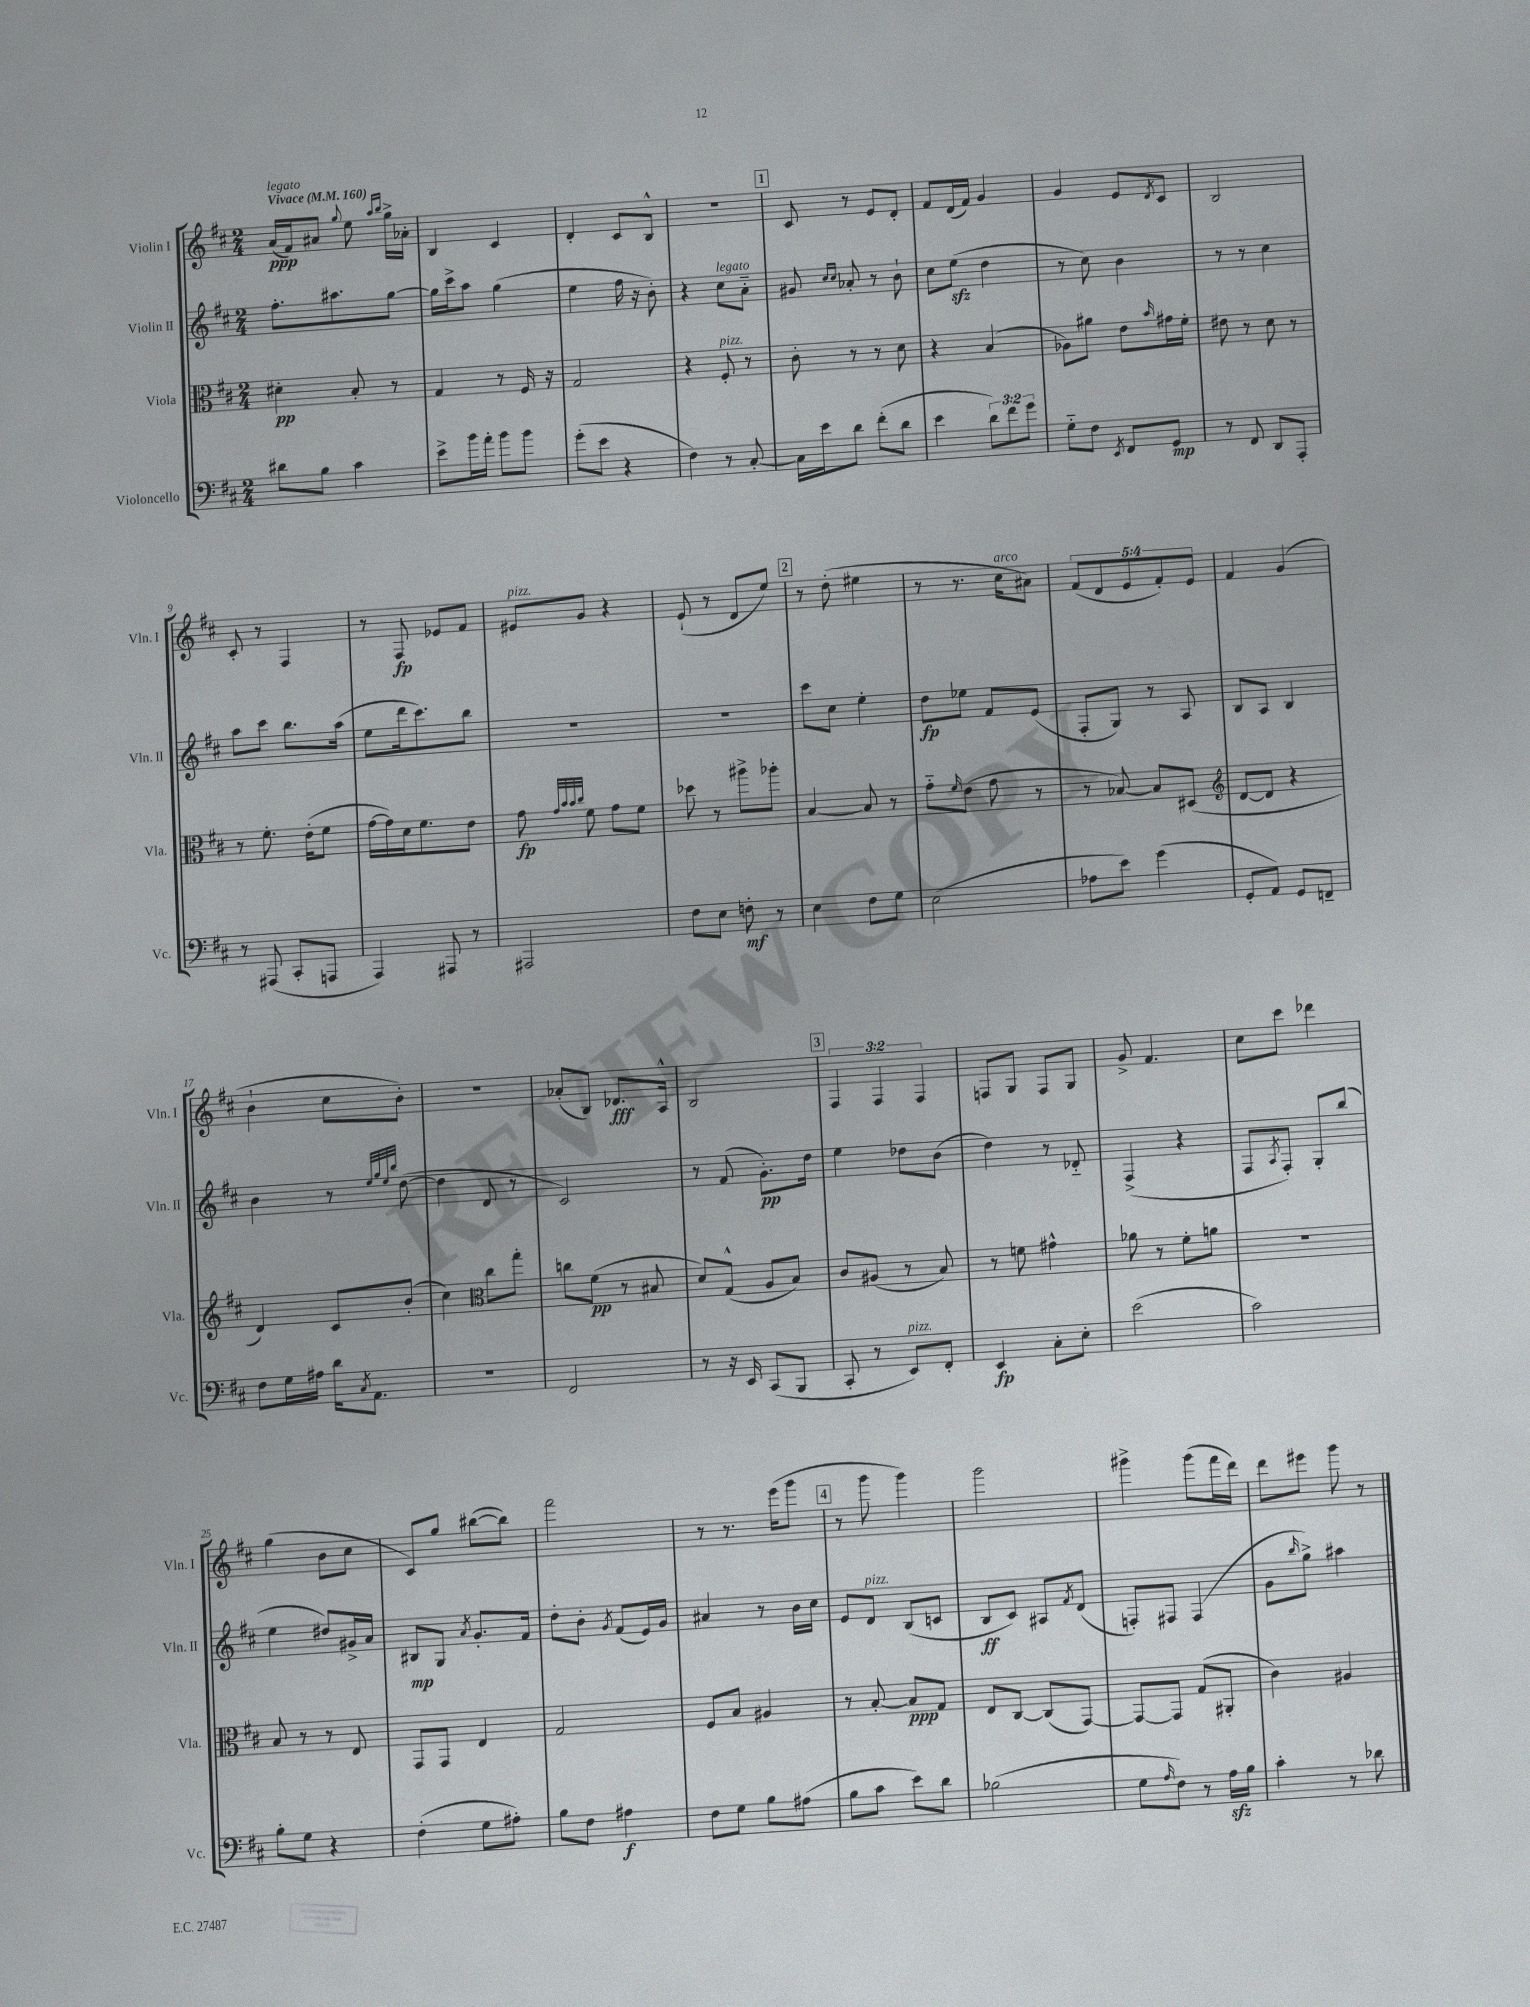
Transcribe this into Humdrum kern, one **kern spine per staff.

**kern	**dynam	**kern	**dynam	**kern	**dynam	**kern	**dynam
*part4	*part4	*part3	*part3	*part2	*part2	*part1	*part1
*staff4	*staff4	*staff3	*staff3	*staff2	*staff2	*staff1	*staff1
*I"Violoncello	*	*I"Viola	*	*I"Violin II	*	*I"Violin I	*
*I'Vc.	*	*I'Vla.	*	*I'Vln. II	*	*I'Vln. I	*
*clefF4	*	*clefC3	*	*clefG2	*	*clefG2	*
*k[f#c#]	*	*k[f#c#]	*	*k[f#c#]	*	*k[f#c#]	*
*M2/4	*	*M2/4	*	*M2/4	*	*M2/4	*
*MM160	*	*MM160	*	*MM160	*	*MM160	*
=1	=1	=1	=1	=1	=1	=1	=1
!	!	!	!	!	!	!LO:TX:a:B:t=Vivace	!
!	!	!	!	!	!	!LO:TX:a:i:t=legato	!
8d#X\L	.	4d#X'\	pp	8.ff#'\L	.	(16a/LL	ppp
.	.	.	.	.	.	16f#/J)	.
8B\J	.	.	.	.	.	8a#X/J	.
.	.	.	.	8.aa#X\	.	.	.
.	.	.	.	.	.	8qqgg/	.
4c#\	.	8B'/	.	.	.	8ee\	.
.	.	.	.	.	.	16qqaa/LL	.
.	.	.	.	.	.	16qqbb/JJ	.
.	.	8r	.	[8gg\J	.	16gg^\LL	.
.	.	.	.	.	.	16a-X'\JJ	.
=2	=2	=2	=2	=2	=2	=2	=2
8e^\L	.	4G/	.	16gg\LL]	.	4B/	.
.	.	.	.	16ccc#^\J	.	.	.
16b\L	.	.	.	8aa\J	.	.	.
16a'\JJ	.	.	.	.	.	.	.
8b\L	.	8r	.	(4gg\	.	4c#/	.
8b\J	.	16F#/	.	.	.	.	.
.	.	16r	.	.	.	.	.
=3	=3	=3	=3	=3	=3	=3	=3
(8g'\L	.	2G/	.	4ee\	.	4d'/	.
8e\J	.	.	.	.	.	.	.
4r	.	.	.	16ff#\	.	8c#/L	.
.	.	.	.	16r	.	.	.
.	.	.	.	8b'\)	.	8B^^/J	.
=4	=4	=4	=4	=4	=4	=4	=4
4F#\)	.	4r	.	4r	.	2r	.
!	!	!	!	!LO:TX:a:i:t=legato	!	!	!
!	!	!LO:TX:a:i:t=pizz.	!	!	!	!	!
8r	.	8F#'/	.	8cc#\L	.	.	.
[8C#'/	.	8r	.	8a\J	.	.	.
!!LO:REH:place=s1:t=1
=5	=5	=5	=5	=5	=5	=5	=5
16C#\LL]	.	8c#'\	.	8g#X/	.	8c#/	.
16e\J	.	.	.	.	.	.	.
.	.	.	.	16qqcc#/LL	.	.	.
.	.	.	.	16qqcc#/JJ	.	.	.
8d\J	.	8r	.	8a-X'/	.	8r	.
(8f#'\L	.	8r	.	8r	.	8e/L	.
8d\J	.	8d\	.	8b`\	.	8d'/J	.
=6	=6	=6	=6	=6	=6	=6	=6
4e\	.	4r	.	8cc#\L	.	8f#/L	.
.	.	.	.	(8eezz\J	.	(16d/L	.
.	.	.	.	.	.	16f#/JJ)	.
12d\L)	.	(4B/	.	4dd\	.	4g/	.
12f#\	.	.	.	.	.	.	.
12g\J	.	.	.	.	.	.	.
=7	=7	=7	=7	=7	=7	=7	=7
8G\L	.	8A-X\L)	.	8r	.	4g/	.
8F#\J	.	8a#X\J	.	8cc#\)	.	.	.
8qEE/	.	.	.	.	.	.	.
8FF#/L	.	8e\L	.	4b\	.	8e/L	.
.	.	16qqb/	.	.	.	8qd/	.
8GG/J	mp	16g#X\L	.	.	.	8c#/J	.
.	.	16f#'\JJ	.	.	.	.	.
=8	=8	=8	=8	=8	=8	=8	=8
8r	.	8e#X\	.	8r	.	2B/	.
8FF#/	.	8r	.	8r	.	.	.
8DD/L	.	8d\	.	4cc#\	.	.	.
8AAA'/J	.	8r	.	.	.	.	.
!!LO:LB:g=z
=9	=9	=9	=9	=9	=9	=9	=9
8r	.	8r	.	8aa\L	.	8c#'/	.
(8AAA#X/	.	8.f#'\	.	8ccc#\J	.	8r	.
8CC#'/L	.	.	.	8.bb\L	.	4F#/	.
.	.	(16e'\KL	.	.	.	.	.
8AAAn/J	.	8f#\J	.	.	.	.	.
.	.	.	.	(16aa\Jk	.	.	.
=10	=10	=10	=10	=10	=10	=10	=10
4AAA/)	.	[16g\LL	.	8ee\L	.	8r	.
.	.	16g\])	.	.	.	.	.
.	.	16d\J	.	16ddd\k	.	8F#/	fp
.	.	8.f#\	.	8.ccc#\)	.	.	.
8AAA#X/	.	.	.	.	.	8e-X/L	.
8r	.	8e\J	.	8bb\J	.	8f#/J	.
=11	=11	=11	=11	=11	=11	=11	=11
!	!	!	!	!	!	!LO:TX:a:i:t=pizz.	!
2AAA#X/	.	8g\	fp	2r	.	8e#X/L	.
.	.	32qqg/LLL	.	.	.	.	.
.	.	32qqb/	.	.	.	.	.
.	.	32qqb/	.	.	.	.	.
.	.	32qqcc#/JJJ	.	.	.	.	.
.	.	8f#\	.	.	.	8g/J	.
.	.	8g\L	.	.	.	4r	.
.	.	8f#\J	.	.	.	.	.
=12	=12	=12	=12	=12	=12	=12	=12
8F#\L	.	8dd-X\	.	2r	.	(8e`/	.
8E\J	.	8r	.	.	.	8r	.
8Fn'\	mf	8aa#X^\L	.	.	.	8d/L	.
8r	.	8aa-X'\J	.	.	.	8ee/J)	.
!!LO:REH:place=s1:t=2
=13	=13	=13	=13	=13	=13	=13	=13
4E\	.	[4B/	.	8ccc#\L	.	8r	.
.	.	.	.	8cc#\J	.	(8dd'\	.
8F#\L	.	8B/]	.	4ee'\	.	4ee#X\	.
8G\J	.	8r	.	.	.	.	.
=14	=14	=14	=14	=14	=14	=14	=14
(2E\	.	8g\L	.	8dd\L	fp	8r	.
.	.	16qqf#/	.	.	.	.	.
.	.	(8e\J	.	8ee-X\J	.	8.r	.
.	.	8g\	.	8f#/L	.	.	.
!	!	!	!	!	!	!LO:TX:a:i:t=arco	!
.	.	.	.	.	.	16cc#\KL	.
.	.	8r	.	(8e/J	.	8a#X\J)	.
=15	=15	=15	=15	=15	=15	=15	=15
8A-X\L	.	8r	.	8F#'/L	.	(10f#/L	.
.	.	.	.	.	.	10d/	.
8e\J)	.	[8B-X/)	.	8G/J)	.	.	.
.	.	.	.	.	.	10e/	.
(4g\	.	8B-/L]	.	8r	.	.	.
.	.	.	.	.	.	10f#'/)	.
.	.	(8D#X/J	.	8A/	.	.	.
.	.	.	.	.	.	10e/J	.
=16	=16	=16	=16	=16	=16	=16	=16
*	*	*clefG2	*	*	*	*	*
8GG'/L	.	[8d/L	.	8B/L	.	4f#/	.
8AA/J)	.	8d/J]	.	8A/J	.	.	.
8GG/L	.	4r	.	4B/	.	(4g/	.
8FFn~/J	.	.	.	.	.	.	.
!!LO:LB:g=z
=17	=17	=17	=17	=17	=17	=17	=17
8F#\L	.	4d/)	.	4b\	.	4b`\	.
16G\L	.	.	.	.	.	.	.
16A#X\JJ	.	.	.	.	.	.	.
16d\KL	.	8c#/L	.	8r	.	8cc#\L	.
8qC#/	.	.	.	.	.	.	.
8.AA\J	.	.	.	.	.	.	.
.	.	.	.	32qqee/LLL	.	.	.
.	.	.	.	32qqgg/	.	.	.
.	.	.	.	32qqee/	.	.	.
.	.	.	.	32qqbb/JJJ	.	.	.
.	.	(8b'/J	.	([8dd\	.	8b'\J)	.
=18	=18	=18	=18	=18	=18	=18	=18
2r	.	4cc#\)	.	4dd\]	.	2r	.
*	*	*clefC3	*	*	*	*	*
.	.	8cc#\L	.	8d/	.	.	.
.	.	8gg'\J	.	8r	.	.	.
=19	=19	=19	=19	=19	=19	=19	=19
2FF#/	.	8ccn\L	.	2c#/)	.	(8a-X'/L	.
.	.	(8f#\J	pp	.	.	8B/J)	.
.	.	8r	.	.	.	8.d-X/L	fff
.	.	8B#X/	.	.	.	.	.
.	.	.	.	.	.	16A^^/Jk	.
=20	=20	=20	=20	=20	=20	=20	=20
8r	.	8d/L)	.	8r	.	2B/	.
16r	.	(8G^^/J	.	(8f#/	.	.	.
16EE/	.	.	.	.	.	.	.
(8CC#/L	.	8A/L	.	8.g'\L)	pp	.	.
8BBB/J	.	8B/J)	.	.	.	.	.
.	.	.	.	16dd\Jk	.	.	.
!!LO:REH:place=s1:t=3
=21	=21	=21	=21	=21	=21	=21	=21
8CC#'/	.	8c#/L	.	4ee\	.	6F#/	.
8r	.	(8A#X/J	.	.	.	.	.
.	.	.	.	.	.	6F#/	.
!LO:TX:a:i:t=pizz.	!	!	!	!	!	!	!
8EE/L)	.	8r	.	8dd-X\L	.	.	.
.	.	.	.	.	.	6F#/	.
8FF#'/J	.	8B/)	.	(8b\J	.	.	.
=22	=22	=22	=22	=22	=22	=22	=22
4EE/	fp	8r	.	4dd\)	.	8Fn/L	.
.	.	8fn\	.	.	.	8G/J	.
8C#'\L	.	4g#X^^\	.	8r	.	8F/L	.
8E'\J	.	.	.	8d-X/	.	8G/J	.
=23	=23	=23	=23	=23	=23	=23	=23
(2e\	.	8a-X\	.	(4F#^/	.	8g^/	.
.	.	8r	.	.	.	4.f#/	.
.	.	8f#'\L	.	4r	.	.	.
.	.	8an\J	.	.	.	.	.
=24	=24	=24	=24	=24	=24	=24	=24
2c#\)	.	2r	.	8F#/L	.	8cc#\L	.
.	.	.	.	8qA/	.	.	.
.	.	.	.	8F#'/J)	.	8ccc#\J	.
.	.	.	.	8G'/L	.	4ddd-X\	.
.	.	.	.	(8bb/J	.	.	.
!!LO:LB:g=z
=25	=25	=25	=25	=25	=25	=25	=25
8B'\L	.	8B/	.	4ee\	.	(4gg\	.
8G\J	.	8r	.	.	.	.	.
4r	.	8r	.	8dd#X/L)	.	8b\L	.
.	.	8E/	.	16g#X^/L	.	8cc#\J	.
.	.	.	.	16a/JJ	.	.	.
=26	=26	=26	=26	=26	=26	=26	=26
(4F#'\	.	8GG/L	.	8B#X/L	mp	8c#/L)	.
.	.	8GG/J	.	8G/J	.	8gg/J	.
.	.	.	.	8qa/	.	.	.
8G\L	.	4E/	.	8.g'/L	.	([8bb#X\L	.
8A#X'\J)	.	.	.	.	.	8bb#\J])	.
.	.	.	.	16f#/Jk	.	.	.
=27	=27	=27	=27	=27	=27	=27	=27
8B\L	.	2G/	.	8dd'\L	.	2fff#\	.
8F#\J	.	.	.	8b'\J	.	.	.
.	.	.	.	8qg/	.	.	.
4A#X\	f	.	.	(8f#/L	.	.	.
.	.	.	.	16e/L)	.	.	.
.	.	.	.	16g/JJ	.	.	.
=28	=28	=28	=28	=28	=28	=28	=28
8F#\L	.	8F#/L	.	4a#X/	.	8r	.
8G\J	.	8B/J	.	.	.	8.r	.
8B\L	.	4A#X/	.	8r	.	.	.
.	.	.	.	.	.	(16eee\KL	.
(8A#X\J	.	.	.	16b\LL	.	8ggg\J	.
.	.	.	.	16cc#\JJ	.	.	.
!!LO:REH:place=s1:t=4
=29	=29	=29	=29	=29	=29	=29	=29
8B\L	.	8r	.	8e/L	.	8r	.
!	!	!	!	!LO:TX:a:i:t=pizz.	!	!	!
8c#\J	.	[8B'/	.	8d/J	.	8ggg\	.
8e\L)	.	8B/L]	ppp	(8B/L	.	4ggg\)	.
8d\J	.	8G/J	.	8cn/J	.	.	.
=30	=30	=30	=30	=30	=30	=30	=30
(2B-X\	.	8E/L	.	8B/L	ff	2ggg\	.
.	.	[8C#/J	.	8c#/J)	.	.	.
.	.	(8C#/L]	.	8A#X/L	.	.	.
.	.	.	.	8qf#/	.	.	.
.	.	[8GG/J)	.	(8d/J	.	.	.
=31	=31	=31	=31	=31	=31	=31	=31
8G\L	.	8GG/L_	.	8Fn'/L)	.	4ggg#X^\	.
16qqA/	.	.	.	.	.	.	.
8F#\J)	.	8GG/J]	.	8F#X/J	.	.	.
8r	.	(8G/L	.	(4F#/	.	(8ggg#\L	.
16Azz\LL	.	8AA#X'/J	.	.	.	16fff#\L	.
16B\JJ	.	.	.	.	.	16ddd\JJ)	.
=32	=32	=32	=32	=32	=32	=32	=32
4c#'\	.	4c#\)	.	8g\L	.	8ddd\L	.
.	.	.	.	16qqbb/	.	.	.
.	.	.	.	8gg^\J)	.	8eee#X\J	.
8r	.	4A#X/	.	4aa#X\	.	8ggg\	.
8d-X\	.	.	.	.	.	8r	.
==	==	==	==	==	==	==	==
*-	*-	*-	*-	*-	*-	*-	*-
